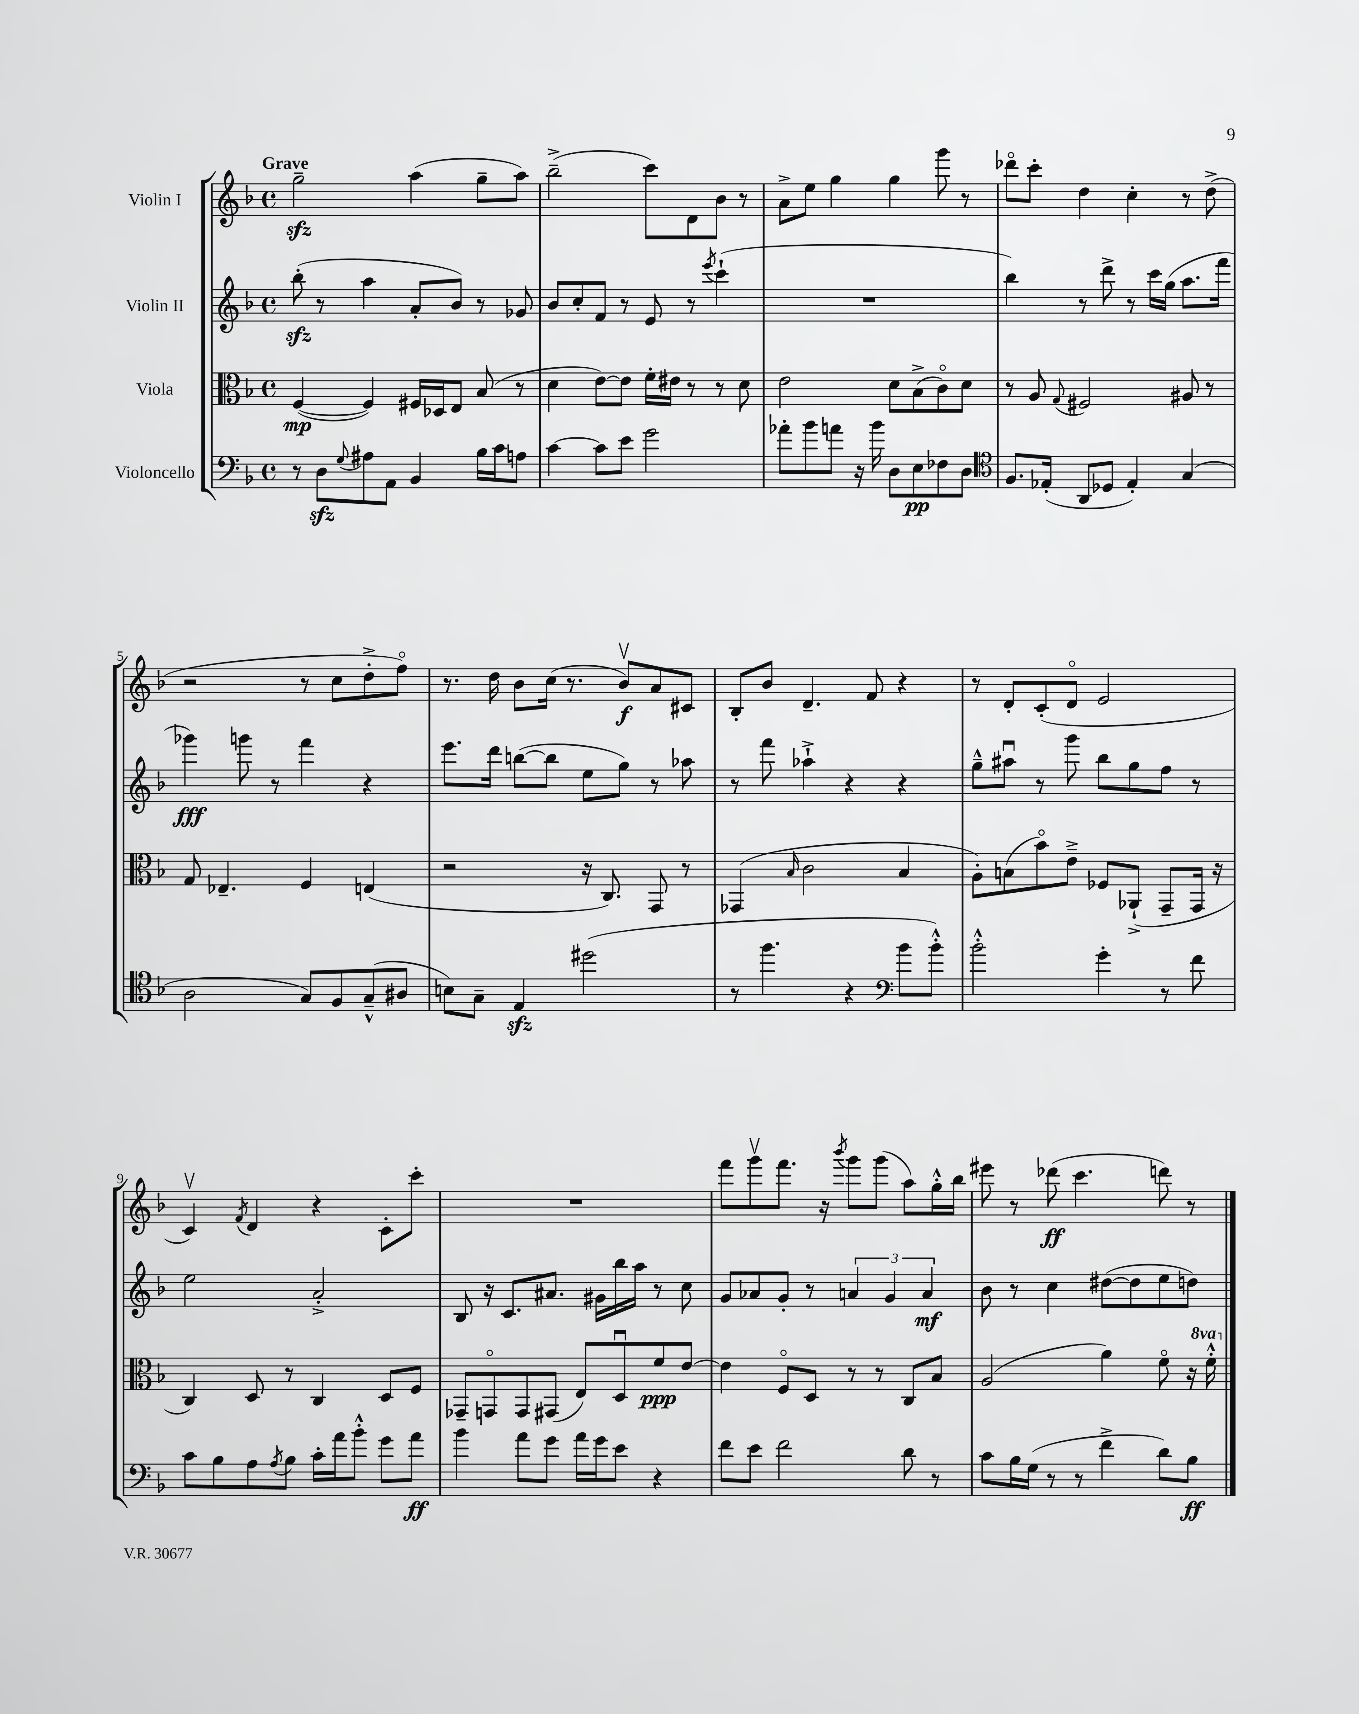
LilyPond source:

<<
\new StaffGroup <<
\new Staff = "s0" \with { instrumentName = "Violin I" } {
    \clef treble \key f \major \defaultTimeSignature \time 4/4 \tempo "Grave"
    g''2--\sfz a''4( g''8-- a''8) |
    bes''2--->( c'''8) d'8 bes'8 r8 |
    a'8-> e''8 g''4 g''4 g'''8 r8 |
    des'''8\flageolet c'''8-. d''4 c''4-. r8 d''8->( |
    r2 r8 c''8 d''8-.-> f''8\flageolet) |
    r8. d''16 bes'8 c''16( r8. bes'8\upbow\f) a'8 cis'8 |
    bes8-. bes'8 d'4.-- f'8 r4 |
    r8 d'8-. c'8-.( d'8\flageolet e'2 |
    c'4\upbow) \acciaccatura { f'8 } d'4 r4 c'8-. c'''8-. |
    R1 |
    f'''8 g'''8\upbow f'''8. r16 \acciaccatura { bes'''8 } g'''8 g'''8( a''8) g''16-.-^ bes''16 |
    eis'''8 r8 des'''8\ff( c'''4. d'''8) r8 \bar "|." |
}
\new Staff = "s1" \with { instrumentName = "Violin II" } {
    \clef treble \key f \major \defaultTimeSignature \time 4/4
    bes''8-.\sfz( r8 a''4 a'8-. bes'8) r8 ges'8 |
    bes'8 c''8-. f'8 r8 e'8 r8 \acciaccatura { e'''8 } c'''4-!( |
    R1 |
    bes''4) r8 d'''8-> r8 c'''16 g''16( a''8. f'''16 |
    ges'''4\fff) g'''8 r8 f'''4 r4 |
    e'''8. d'''16 b''8~( b''8 e''8 g''8) r8 aes''8 |
    r8 f'''8 aes''4-!-> r4 r4 |
    g''8---^ ais''8\downbow r8 g'''8 bes''8 g''8 f''8 r8 |
    e''2 a'2-.-> |
    bes8 r16 c'8. ais'8. gis'16 bes''16 a''16 r8 c''8 |
    g'8 aes'8 g'8-. r8 \tuplet 3/2 { a'4 g'4 a'4\mf } |
    bes'8 r8 c''4 dis''8~( dis''8 e''8 d''8) \bar "|." |
}
\new Staff = "s2" \with { instrumentName = "Viola" } {
    \clef alto \key f \major \defaultTimeSignature \time 4/4 \set Staff.ottavationMarkups = #ottavation-simple-ordinals
    f4~\mp( f4) fis16 des16 e8 bes8( r8 |
    d'4 e'8~) e'8 f'16-. eis'16 r8 r8 d'8 |
    e'2 d'8 bes8->( c'8\flageolet) d'8 |
    r8 a8 \appoggiatura { g8 } fis2 ais8 r8 |
    g8 ees4.-- f4 e4( |
    r2 r16 c8.) g,8 r8 |
    ges,4( \grace { bes16 } c'2 bes4 |
    a8-.) b8( bes'8\flageolet) e'8---> fes8 aes,8-!->( g,8-- g,16 r16 |
    c4) d8 r8 c4 d8 f8 |
    ges,8-- g,8\flageolet g,8 gis,8( e8) d8\downbow f'8\ppp e'8~ |
    e'4 f8\flageolet d8 r8 r8 c8 bes8 |
    a2( a'4) f'8\flageolet r16 \ottava #1 f''16-.-^ \ottava #0 \bar "|." |
}
\new Staff = "s3" \with { instrumentName = "Violoncello" } {
    \clef bass \key f \major \defaultTimeSignature \time 4/4
    r8 d8\sfz \appoggiatura { g8 } ais8 a,8 bes,4 bes16 c'16 a8 |
    c'4~ c'8 e'8 g'2 |
    aes'8-. bes'8 a'8 r16 bes'16 d8 e8\pp fes8 d8 |
    \clef tenor f8. ees16-.( a,8 des8 ees4-.) g4( |
    a2 g8) f8 g8---^( ais8 |
    b8) g8-- e4\sfz dis''2( |
    r8 f''4. r4 \clef bass bes'8 bes'8-.-^) |
    bes'2-.-^ g'4-. r8 f'8 |
    c'8 bes8 a8 \acciaccatura { a8 } bes8 c'16-. a'16 bes'8-.-^ g'8 a'8\ff |
    bes'4 a'8 g'8 a'16 g'16 e'8 r4 |
    f'8 e'8 f'2 d'8 r8 |
    c'8 bes16 g16( r8 r8 f'4-> d'8) bes8\ff \bar "|." |
}
>>
>>
